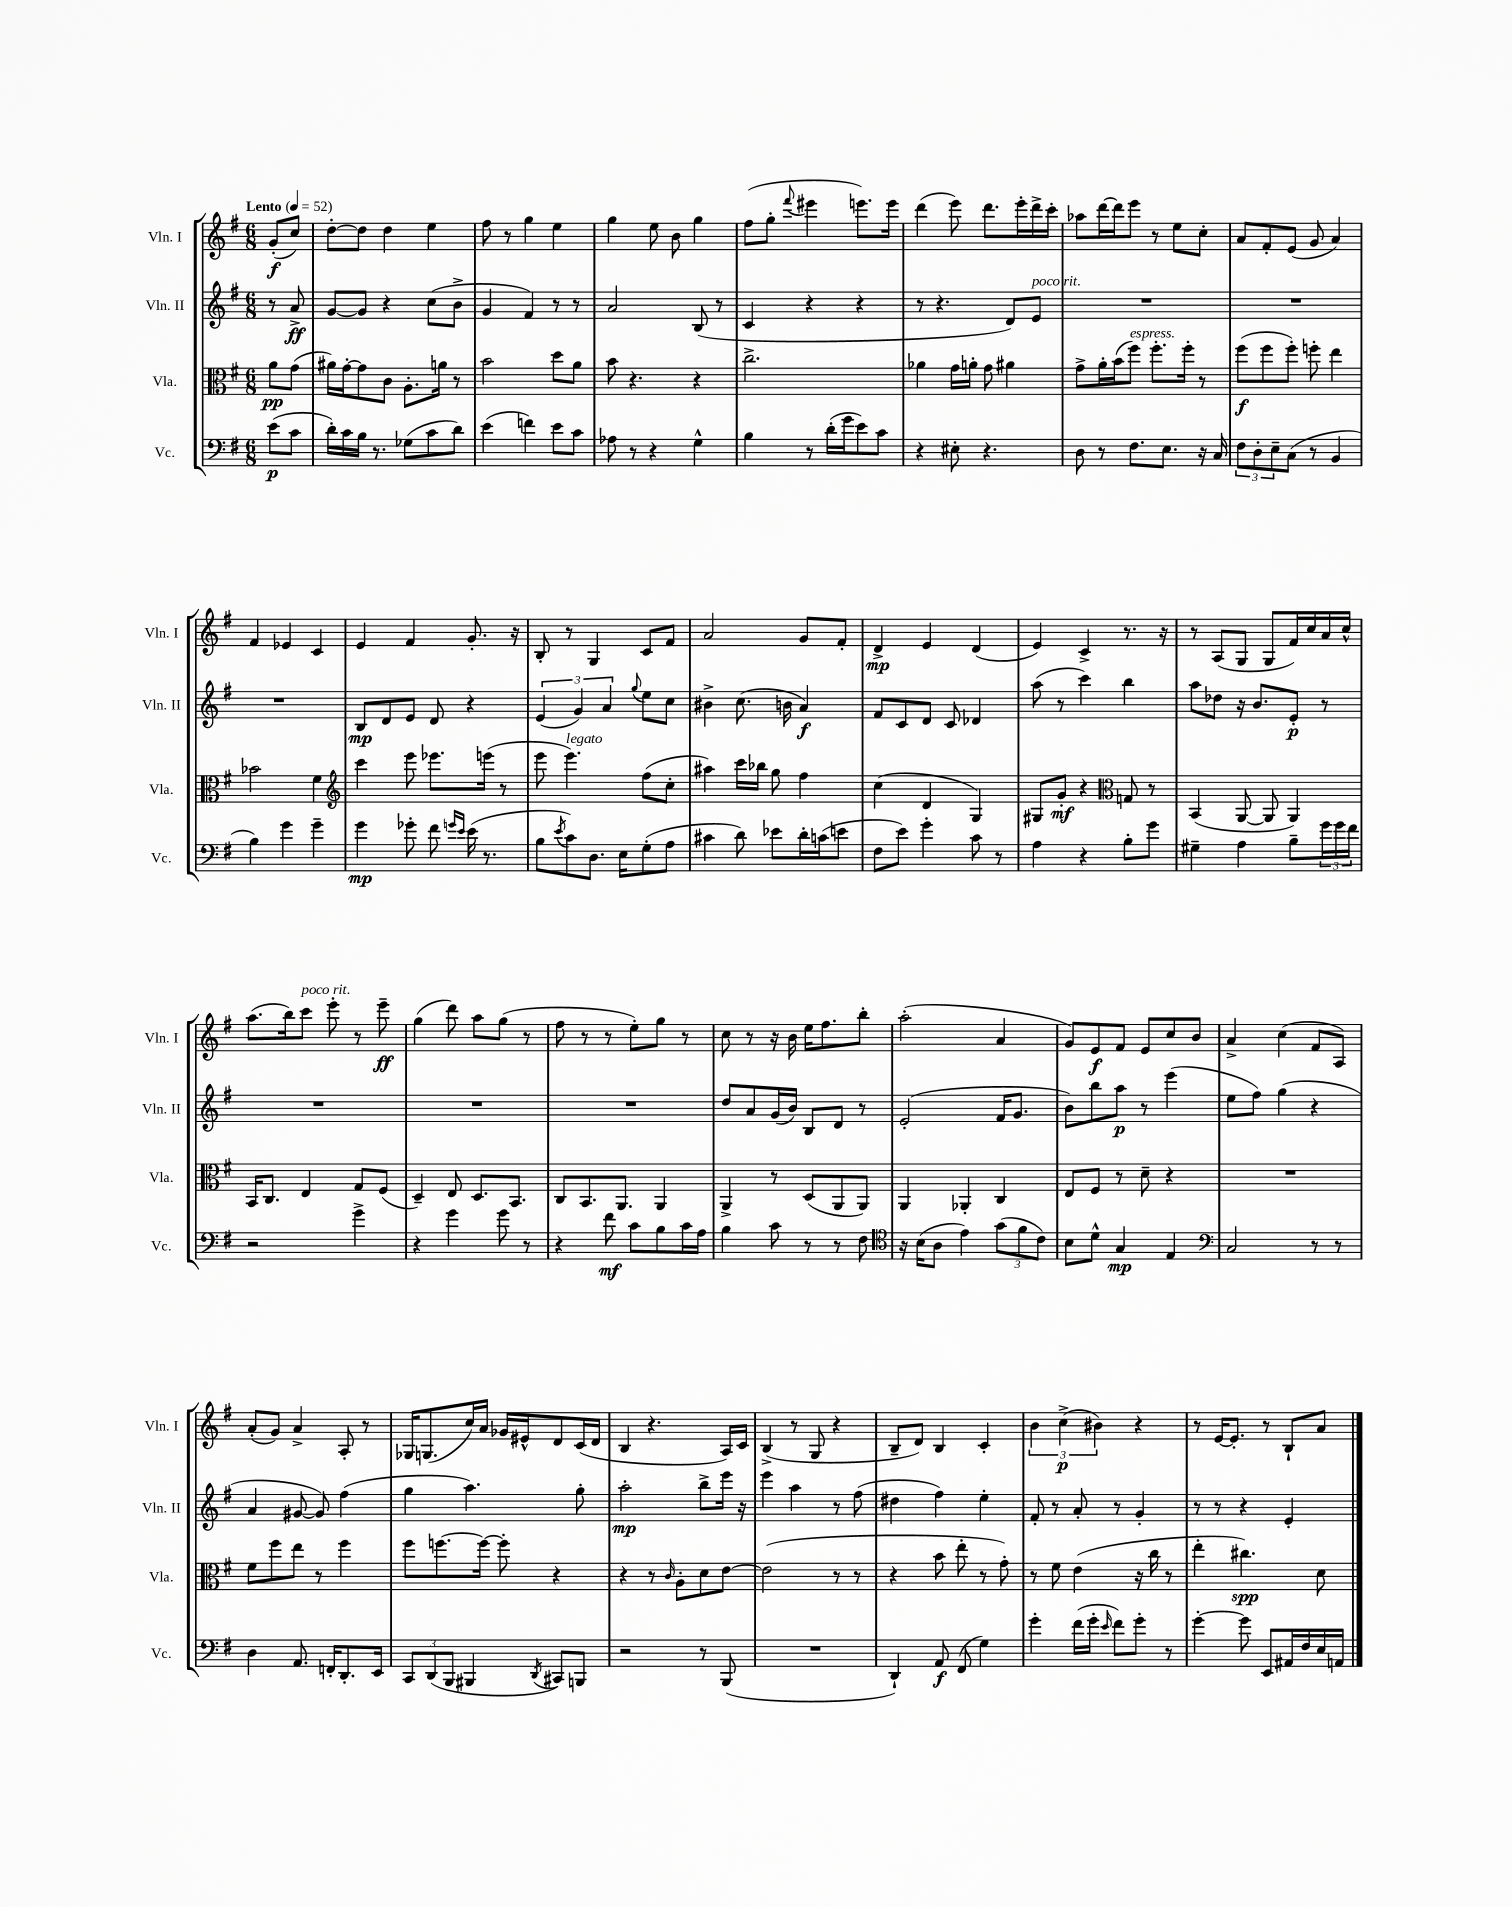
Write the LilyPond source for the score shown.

<<
\new StaffGroup <<
\new Staff = "s0" \with { instrumentName = "Vln. I" shortInstrumentName = "Vln. I" } {
    \clef treble \key g \major \numericTimeSignature \time 6/8 \partial 4 \tempo "Lento" 4 = 52
    g'8-.\f( c''8) |
    d''8~-. d''8 d''4 e''4 |
    fis''8 r8 g''4 e''4 |
    g''4 e''8 b'8 g''4 |
    fis''8( g''8-. \appoggiatura { fis'''8 } eis'''4 e'''8.) e'''16 |
    d'''4( e'''8) d'''8. e'''16-. d'''16-> c'''16-. |
    aes''8 d'''16~ d'''16 e'''8 r8 e''8 c''8-. |
    a'8 fis'8-. e'8( g'8 a'4) |
    fis'4 ees'4 c'4 |
    e'4 fis'4 g'8.-. r16 |
    b8-. r8 g4 c'8 fis'8 |
    a'2 g'8 fis'8-. |
    d'4->\mp e'4 d'4( |
    e'4) c'4-> r8. r16 |
    r8 a8( g8 g8 fis'16) c''16 a'16 c''16-^ |
    a''8.( b''16) c'''8^\markup { \italic "poco rit." } e'''8-. r8 e'''8--\ff |
    g''4( d'''8) a''8 g''8( r8 |
    fis''8 r8 r8 e''8-.) g''8 r8 |
    c''8 r8 r16 b'16 e''16 fis''8. b''8-. |
    a''2-.( a'4 |
    g'8) e'8\f fis'8 e'8 c''8 b'8 |
    a'4-> c''4( fis'8 a8) |
    a'8-.( g'8) a'4-> a8-. r8 |
    ges16 g8.( c''16) a'16 ges'16 eis'16-^ d'8 c'16( d'16 |
    b4 r4. a16) c'16 |
    b4->( r8 g8 r4 |
    b8-- d'8) b4 c'4-. |
    \tuplet 3/2 { b'4 c''4->\p( bis'4) } r4 |
    r8 e'16~ e'8.-. r8 b8-! a'8 \bar "|." |
}
\new Staff = "s1" \with { instrumentName = "Vln. II" shortInstrumentName = "Vln. II" } {
    \clef treble \key g \major \numericTimeSignature \time 6/8 \partial 4
    r8 a'8->\ff |
    g'8~ g'8 r4 c''8( b'8-> |
    g'4 fis'4) r8 r8 |
    a'2 b8( r8 |
    c'4 r4 r4 |
    r8 r4. d'8) e'8^\markup { \italic "poco rit." } |
    R2. |
    R2. |
    R2. |
    b8\mp d'8 e'8 d'8 r4 |
    \tuplet 3/2 { e'4( g'4) a'4 } \appoggiatura { g''8 } e''8 c''8 |
    bis'4-> c''8.( b'16 a'4\f) |
    fis'8 c'8 d'8 c'8 des'4 |
    a''8( r8 c'''4) b''4 |
    a''8 des''8 r16 b'8. e'8-.\p r8 |
    R2. |
    R2. |
    R2. |
    d''8 a'8 g'16( b'16) b8 d'8 r8 |
    e'2-.( fis'16 g'8. |
    b'8) b''8 a''8\p r8 e'''4( |
    e''8 fis''8) g''4( r4 |
    a'4 gis'8~ gis'8) fis''4( |
    g''4 a''4.) g''8-. |
    a''2-.\mp b''8-> e'''16 r16 |
    e'''4 a''4 r8 fis''8( |
    dis''4 fis''4) e''4-. |
    fis'8-. r8 a'8-. r8 g'4-. |
    r8 r8 r4 e'4-. \bar "|." |
}
\new Staff = "s2" \with { instrumentName = "Vla." shortInstrumentName = "Vla." } {
    \clef alto \key g \major \numericTimeSignature \time 6/8 \partial 4
    a'8\pp g'8( |
    ais'16) g'16~-. g'8 c'8 a8.-. a'16 r8 |
    b'2 d''8 a'8 |
    b'8 r4. r4 |
    c''2.-> |
    aes'4 g'16 a'16-. g'8 ais'4 |
    g'8-> a'16-. b'16( fis''8^\markup { \italic "espress." }) fis''8.-. fis''16-. r8 |
    fis''8\f( fis''8 fis''8-.) f''8-. e''4 |
    bes'2 fis'4 |
    \clef treble c'''4 e'''8 ees'''8. e'''16( r8 |
    e'''8 e'''4.^\markup { \italic "legato" }) fis''8( c''8-. |
    ais''4) c'''16 bes''16 g''8 fis''4 |
    c''4( d'4 g4) |
    gis8 g'8-.\mf r4 \clef alto g8 r8 |
    b,4( a,8~ a,8 a,4) |
    b,16 c8. e4 g8 fis8( |
    d4--) e8 d8. b,8. |
    c8 b,8. a,8. a,4 |
    a,4-> r8 d8( a,8 a,8) |
    a,4 aes,4-. c4 |
    e8 fis8 r8 d'8-- r4 |
    R2. |
    fis'8 fis''8 e''8 r8 fis''4 |
    fis''8 f''8.~ f''16~ f''8-. r4 |
    r4 r8 \grace { c'16 } a8-. d'8 e'8~ |
    e'2( r8 r8 |
    r4 b'8 e''8-. r8 g'8-.) |
    r8 fis'8 e'4( r16 c''16 r8 |
    e''4-. cis''4.\spp) d'8 \bar "|." |
}
\new Staff = "s3" \with { instrumentName = "Vc." shortInstrumentName = "Vc." } {
    \clef bass \key g \major \numericTimeSignature \time 6/8 \partial 4
    e'8\p( c'8 |
    d'16-.) c'16 b16 r8. ges8( c'8 d'8) |
    e'4( f'4) e'8 c'8 |
    aes8 r8 r4 g4-^ |
    b4 r8 d'16-.( g'16 e'8) c'8 |
    r4 eis8-. r4. |
    d8 r8 fis8. e8. r16 c16 |
    \tuplet 3/2 { fis8 d8-. e8-- } c8( r8 b,4 |
    b4) g'4 g'4-- |
    g'4\mp ges'8-. fis'8 \grace { g'16 e'16 } e'16( r8. |
    b8 \acciaccatura { e'8 } c'8) d8. e16 g8-.( a8 |
    cis'4 d'8) ees'8 d'16-. c'16( e'8 |
    fis8 e'8) g'4-. c'8 r8 |
    a4 r4 b8-. g'8 |
    gis4-- a4 b8-- \tuplet 3/2 { g'16 g'16 fis'16 } |
    r2 g'4-> |
    r4 g'4 g'8 r8 |
    r4 fis'8\mf c'8 b8 c'16 a16 |
    b4 c'8 r8 r8 fis8 |
    \clef tenor r16 b16( a8 e'4) \tuplet 3/2 { g'8( fis'8 c'8) } |
    b8 d'8-^ g4\mp e4 |
    \clef bass c2 r8 r8 |
    d4 a,8. f,16-. d,8.-. e,16 |
    \tuplet 3/2 { c,8 d,8( b,,8 } bis,,4 \acciaccatura { d,8 } cis,8) b,,8 |
    r2 r8 b,,8( |
    R2. |
    d,4-!) a,8\f fis,8( g4) |
    g'4-. fis'16( g'16-. \grace { e'16 } fis'8) g'8-. r8 |
    g'4~-. g'8 e,8 ais,16 fis16 e16 a,16 \bar "|." |
}
>>
>>
\layout { \context { \Score \remove "Bar_number_engraver" } }
